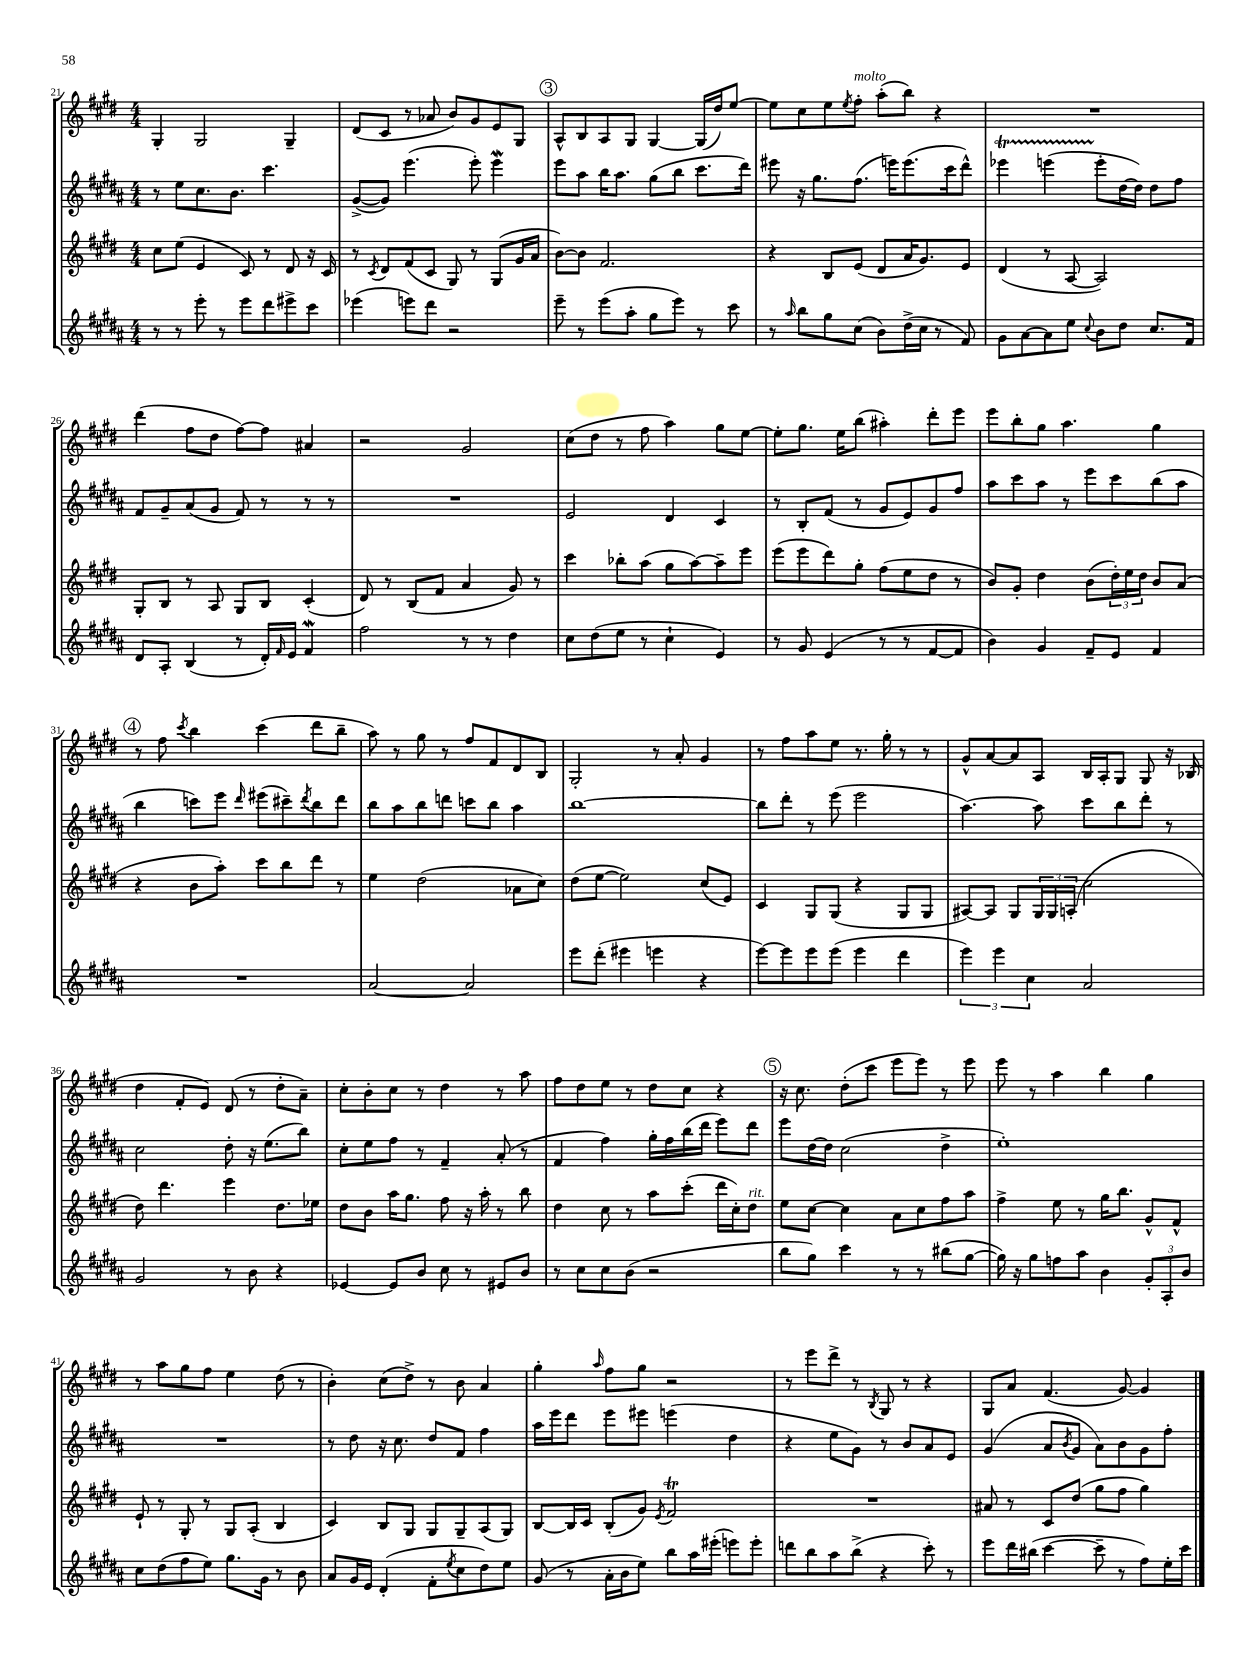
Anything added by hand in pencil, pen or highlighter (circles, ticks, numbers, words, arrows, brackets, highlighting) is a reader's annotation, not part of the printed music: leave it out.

**kern	**kern	**kern	**kern
*staff4	*staff3	*staff2	*staff1
*clefG2	*clefG2	*clefG2	*clefG2
*k[f#c#g#d#a#]	*k[f#c#g#d#]	*k[f#c#g#d#a#]	*k[f#c#g#d#]
*M4/4	*M4/4	*M4/4	*M4/4
8r	8cc#\L	8r	4G#'/
8r	(8ee\J	8ee\L	.
8eee'\	4e/	8.cc#\	2G#/
8r	.	.	.
.	.	8.b\J	.
8eee\L	8c#/)	.	.
8ddd#\	8r	4.ccc#\	.
8eee#^\	8d#/	.	4G#~/
8ccc#\J	16r	.	.
.	16c#/	.	.
=	=	=	=
(4eee-\	8r	([8g#^/L	(8d#/L
.	8qc#/	.	.
.	8d#/L	8g#/]J)	8c#/J
8eee\L)	(8f#/	(4.eee\	8r
8ddd#\J	8c#/J	.	8a-/
2r	8G#/)	.	8b/L)
.	8r	8eee'\)	8g#/
.	(8G#/L	4eee\	8e/
.	16g#/L	.	8G#/J
.	16a/JJ	.	.
=	=	=	=
8eee~\	[8b\L)	8eee\L	8A^^/L
8r	8b\]J	8aa#\J	8B/
(8eee\L	2.f#/	16bb\LK	8A/
.	.	8.aa#\J	.
8aa#'\J	.	.	8G#/J
8gg#\L	.	(8gg#\L	[4G#/
8eee\J)	.	8bb\J	.
8r	.	8.ccc#\L	(16G#/]LL
.	.	.	16dd#/J)
8ccc#\	.	.	[8ee/J
.	.	16ddd#\Jk)	.
=	=	=	=
8r	4r	8eee#\	8ee\]L
16qqaa#/	.	.	.
8bb\L	.	16r	8cc#\
.	.	8.gg#\L	.
8gg#\	8B/L	.	8ee\
.	.	.	8qee/
(8cc#\J	(8e/J	(8.ff#\J	8ff#'\J
8b\L)	8d#/L	.	(8aa'\L
.	.	16eee\LK)	.
(16dd#^\L	16a/K	(8.eee\	8bb\J)
16cc#\JJ	8.g#/)	.	.
8r	.	.	4r
.	.	16ccc#\k	.
8f#/)	8e/J	8ddd#^^\J)	.
=	=	=	=
8g#\L	(4d#/	4eee-\	1r
[8a#\	.	.	.
8a#\]	8r	(4eee\	.
8ee\J	[8A/	.	.
8qqcc#/	.	.	.
8b\L	2A/])	8eee'\L	.
8dd#\J	.	[16dd#\L	.
.	.	16dd#\]JJ)	.
8.cc#/L	.	8dd#\L	.
.	.	8ff#\J	.
16f#/Jk	.	.	.
=	=	=	=
8d#/L	8G#'/L	8f#/L	(4ddd#\
8A#'/J	8B/J	8g#~/	.
(4B/	8r	(8a#/	8ff#\L
.	8A/	8g#/J	8dd#\J
8r	8G#/L	8f#/)	[8ff#\L)
16d#'/LL)	8B/J	8r	8ff#\]J
16qqf#/	.	.	.
16e/JJ	.	.	.
4f#/	(4c#'/	8r	4a#/
.	.	8r	.
=	=	=	=
2ff#\	8d#/)	1r	2r
.	8r	.	.
.	(8B/L	.	.
.	8f#/J	.	.
8r	4a/	.	2g#/
8r	.	.	.
4dd#\	8g#/)	.	.
.	8r	.	.
=	=	=	=
8cc#\L	4ccc#\	2e/	(8cc#\L
(8dd#\	.	.	8dd#\J
8ee\J	8bb-'\L	.	8r
8r	(8aa\J	.	8ff#\
4cc#`\	8gg#\L	4d#/	4aa\)
.	[8aa\)	.	.
4e/)	8aa~\]	4c#/	8gg#\L
.	8eee\J	.	[8ee\J
=	=	=	=
8r	(8eee\L	8r	8ee'\]L
8g#/	8eee\	8B'/L	8.gg#\J
(4e/	8ddd#\)	(8f#/J	.
.	.	.	16ee\LK
.	8gg#'\J	8r	(8bb\J
8r	(8ff#\L	8g#/L	4aa#'\)
8r	8ee\	8e/)	.
[8f#/L	8dd#\J	8g#/	8ddd#'\L
8f#/]J	8r	8ff#/J	8eee\J
=	=	=	=
4b\)	8b/L)	8aa#\L	8eee\L
.	8g#'/J	8ccc#\	8bb'\
4g#/	4dd#\	8aa#\J	8gg#\J
.	.	8r	4.aa\
8f#~/L	(8b\L	8eee\L	.
8e/J	24dd#'\L)	8ccc#\	.
.	24ee\	.	.
.	24dd#\JJ	.	.
4f#/	8b/L	(8bb\	4gg#\
.	(8a/J	8aa#\J	.
=	=	=	=
1r	4r	4bb\	8r
.	.	.	8ff#\
.	.	.	8qccc#/
.	8b\L	8ccc\L)	4bb\
.	8aa'\J)	8eee\J	.
.	.	16qqddd#/	.
.	8ccc#\L	(8eee#\L	(4ccc#\
.	8bb\	8ccc#~\)	.
.	.	8qddd#/	.
.	8ddd#\J	8bb\	8ddd#\L
.	8r	8ddd#\J	8bb~\J
=	=	=	=
[2a#/	4ee\	8bb\L	8aa\)
.	.	8aa#\	8r
.	(2dd#\	8bb\	8gg#\
.	.	8ddd\J	8r
2a#/]	.	8ccc\L	8ff#/L
.	.	8bb\J	8f#/
.	8a-\L	4aa#\	8d#/
.	8cc#\J)	.	8B/J
=	=	=	=
8eee\L	(8dd#\L	[1bb	2G#'/
(8ddd#'\J	[8ee\J	.	.
4eee#\	2ee\])	.	.
4eee\	.	.	8r
.	.	.	8a'/
4r	(8cc#/L	.	4g#/
.	8e/J)	.	.
=	=	=	=
[8eee\L)	4c#/	8bb\]L	8r
8eee\]	.	8ddd#'\J	8ff#\L
8eee\	8G#/L	8r	8aa\
(8eee\J	(8G#/J	(8eee\	8ee\J
4eee\	4r	2eee\	8.r
.	.	.	16gg#'\
4ddd#\	8G#/L	.	8r
.	8G#/J	.	8r
=	=	=	=
6eee\)	[8A#/L)	[4.aa#\)	8g#^^/L
.	8A#/]J	.	[8a/
6eee\	.	.	.
.	8G#/L	.	8a/]
6cc#\	.	.	.
.	24G#/L	8aa#\]	8A/J
.	24G#/	.	.
.	(24A'/JJ	.	.
2a#/	2cc#\	8ccc#\L	16B/LL
.	.	.	16A'/J
.	.	8bb\	8G#/J
.	.	8ddd#'\J	8G#/
.	.	8r	16r
.	.	.	(16B-/
=	=	=	=
2g#/	8dd#\)	2cc#\	4dd#\
.	4.ddd#\	.	.
.	.	.	8f#'/L
.	.	.	8e/J)
8r	4eee\	8dd#'\	(8d#/
8b\	.	16r	8r
.	.	(8.ee\L	.
4r	8.dd#\L	.	8dd#'\L
.	.	8bb\J)	8a~\J)
.	16ee-\Jk	.	.
=	=	=	=
[4e-/	8dd#\L	8cc#'\L	8cc#'\L
.	8b\J	8ee\	8b'\
8e-/]L	16aa\LK	8ff#\J	8cc#\J
.	8.gg#\J	.	.
8b/J	.	8r	8r
8cc#\	8ff#\	4f#~/	4dd#\
8r	16r	.	.
.	16aa'\	.	.
8e#/L	8r	(8a#'/	8r
8b/J	8bb\	8r	8aa\
=	=	=	=
8r	4dd#\	4f#/	8ff#\L
8cc#\L	.	.	8dd#\
8cc#\	8cc#\	4ff#\)	8ee\J
(8b\J	8r	.	8r
2r	8aa\L	16gg#'\LL	8dd#\L
.	.	16ff#\	.
.	(8ccc#'\J	(16bb\	8cc#\J
.	.	16ddd#\JJ	.
.	16ddd#\LL	8eee\L)	4r
.	16cc#'\J)	.	.
.	8dd#\J	8ddd#\J	.
=	=	=	=
8bb\L	8ee\L	8eee\L	16r
.	.	.	8.cc#\
8gg#\J)	[8cc#\J	[16dd#\L	.
.	.	16dd#\]JJ	.
4ccc#\	4cc#\]	(2cc#\	(8dd#'\L
.	.	.	8ccc#\J
8r	8a\L	.	8eee\L
8r	8cc#\	.	8eee\J)
(8bb#\L	8ff#\	4dd#^\	8r
[8gg#\J	8aa\J	.	8eee\
=	=	=	=
16gg#\])	4ff#^\	1ee')	8eee\
16r	.	.	.
8gg#\L	.	.	8r
8ff\	8ee\	.	4aa\
8aa#\J	8r	.	.
4b\	16gg#\LK	.	4bb\
.	8.bb\J	.	.
12g#'/L	8g#^^/L	.	4gg#\
12A#'/	.	.	.
.	8f#^^/J	.	.
12b/J	.	.	.
=	=	=	=
8cc#\L	8e`/	1r	8r
(8dd#\	8r	.	8aa\L
8ff#\	8G#'/	.	8gg#\
8ee\J)	8r	.	8ff#\J
8.gg#\L	8G#/L	.	4ee\
.	(8A'/J	.	.
16g#\Jk	.	.	.
8r	4B/	.	(8dd#\
8b\	.	.	8r
=	=	=	=
8a#/L	4c#/)	8r	4b'\)
16g#/L	.	8dd#\	.
16e/JJ	.	.	.
(4d#'/	8B/L	16r	(8cc#\L
.	.	8.cc#\	.
.	8G#/J	.	8dd#^\J)
8f#'\L	8G#/L	8dd#/L	8r
8qee/	.	.	.
8cc#\	8G#~/	8f#/J	8b\
8dd#\)	(8A/	4ff#\	4a/
8ee\J	8G#/J)	.	.
=	=	=	=
(8g#/	[8B/L	16aa#\LL	4gg#'\
.	.	16eee\J	.
8r	16B/]L	8ddd#\J	.
.	16c#/JJ	.	.
.	.	.	16qqaa/
16a#'\LL	(8B'/L	8eee\L	8ff#\L
16b\J	.	.	.
8ee\J)	8g#/J)	8eee#\J	8gg#\J
.	8qe/	.	.
8bb\L	2f#/	(4eee\	2r
16aa#\L	.	.	.
(16eee#'\JJ	.	.	.
8eee\L)	.	4dd#\	.
8eee'\J	.	.	.
=	=	=	=
8ddd\L	1r	4r	8r
8bb\	.	.	8eee\L
8aa#\	.	8ee\L	8ddd#^\J
(8bb^\J	.	8g#\J)	8r
.	.	.	8qB/
4r	.	8r	8G#/
.	.	8b/L	8r
8ccc#'\)	.	8a#/	4r
8r	.	8e/J	.
=	=	=	=
8eee\L	8a#/	(4g#/	8G#/L
16ddd#\L	8r	.	8a/J
(16bb#\JJ	.	.	.
[4ccc#\	8c#/L	8a#/L	(4.f#/
.	.	8qb/	.
.	(8dd#/J	8g#/J	.
8ccc#~\]	8gg#\L	8a#\L)	.
8r	8ff#\J	8b\	[8g#/)
8ff#\L)	4gg#\)	8g#\	4g#/]
16ee'\L	.	8ff#'\J	.
16ccc#\JJ	.	.	.
==	==	==	==
*-	*-	*-	*-
